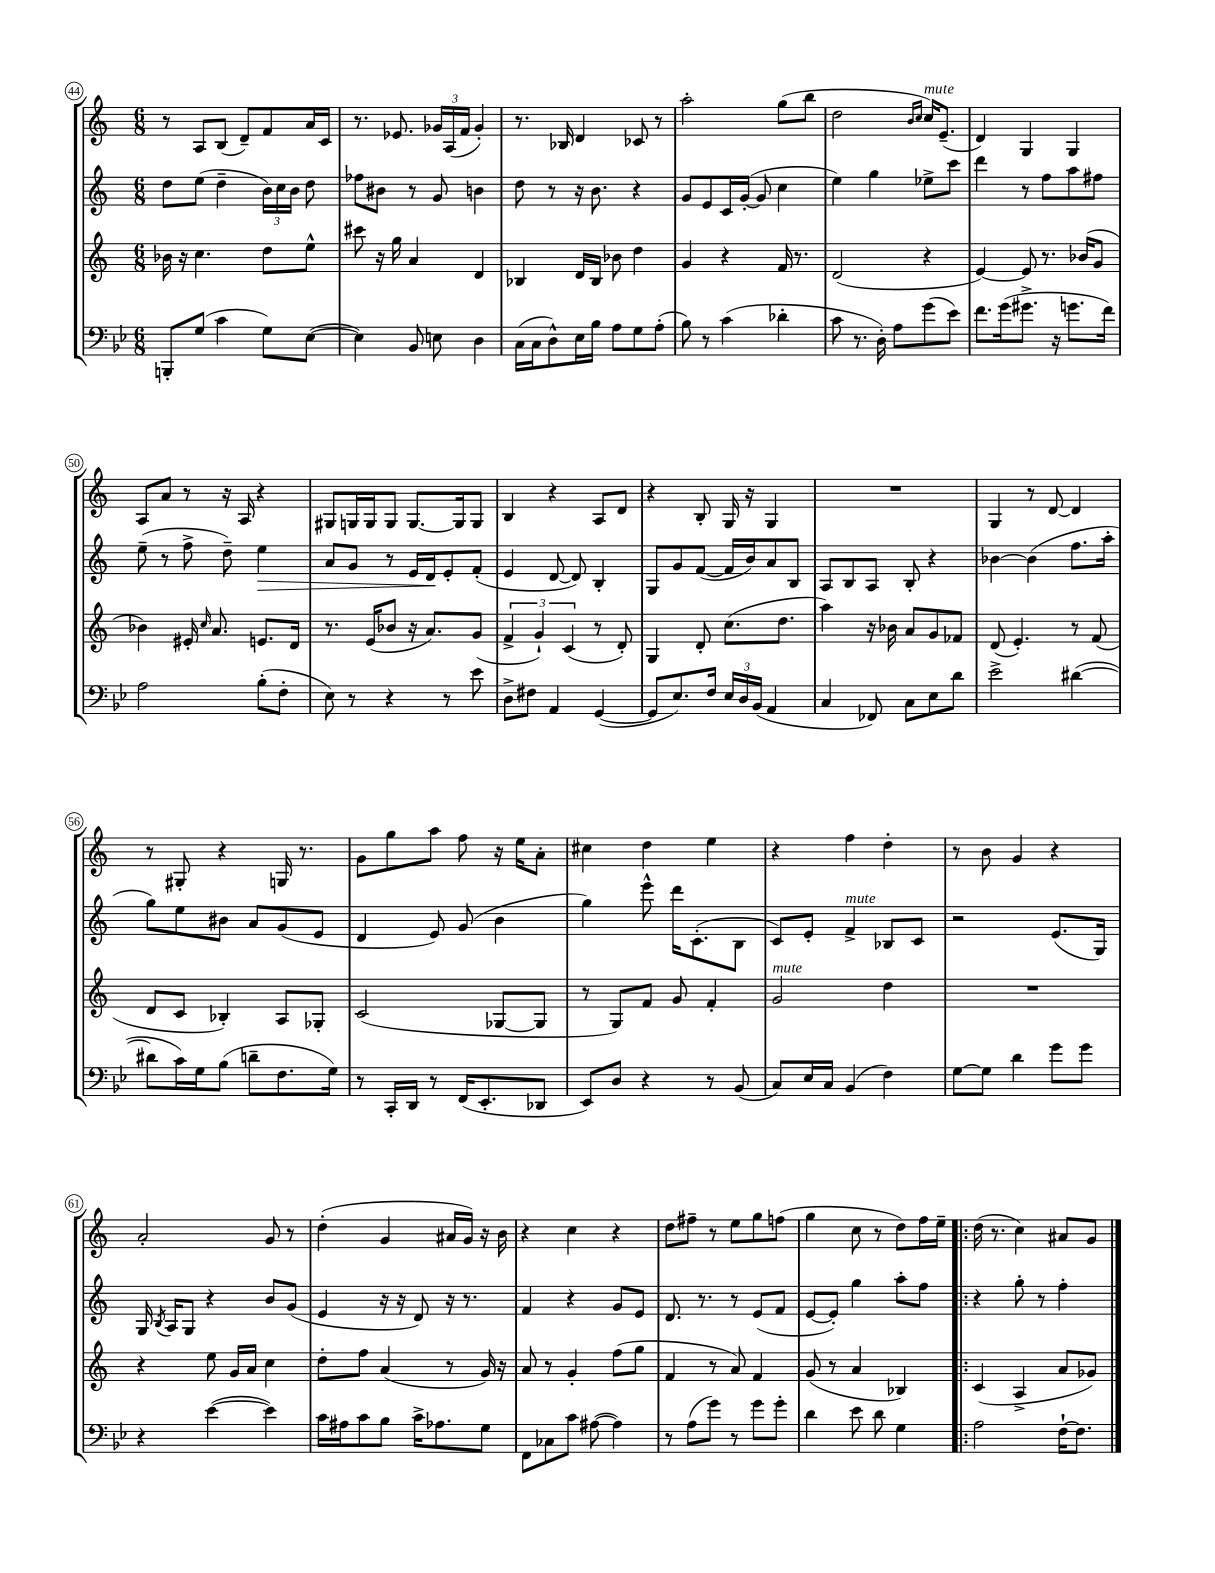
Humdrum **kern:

**kern	**kern	**kern	**kern
*staff4	*staff3	*staff2	*staff1
*clefF4	*clefG2	*clefG2	*clefG2
*k[b-e-]	*k[]	*k[]	*k[]
*M6/8	*M6/8	*M6/8	*M6/8
8BBB'/L	16b-\	8dd\L	8r
.	16r	.	.
(8G/J	4.cc\	(8ee\J	8A/L
4c\	.	4dd~\	(8B/J
.	.	.	8d~/L)
8G\L)	8dd\L	24b\LL)	8f/
.	.	24cc\	.
.	.	24b\JJ	.
([8E-\J	8ee^^\J	8dd\	16a/L
.	.	.	16c/JJ
=	=	=	=
4E-\])	8ccc#\	8ff-\L	8.r
.	16r	8b#\J	.
.	16gg\	.	8.e-/
8BB-/	4a/	8r	.
8E\	.	8g/	24g-/LL
.	.	.	(24A/
.	.	.	24f/JJ
4D\	4d/	4b\	4g-'/)
=	=	=	=
(16C\LL	4B-/	8dd\	8.r
16C\J	.	.	.
8D^^\)	.	8r	.
.	.	.	16B-/
16E-\L	16d/LL	16r	4d/
16B-\JJ	16B-/JJ	8.b\	.
8A\L	8b-\	.	.
8G\	4dd\	4r	8c-/
(8A'\J	.	.	8r
=	=	=	=
8B-\)	4g/	8g/L	2aa'\
8r	.	8e/	.
(4c\	4r	16c/L	.
.	.	([16g'/JJ	.
.	.	8g/]	.
4d-'\	16f/	4cc\	(8gg\L
.	8.r	.	.
.	.	.	8bb\J
=	=	=	=
8c\	(2d/	4ee\)	2dd\
8.r	.	.	.
.	.	4gg\	.
16D'\)	.	.	.
8A\L	.	.	.
.	.	.	16qqb/LL
.	.	.	16qqcc/JJ
(8g\	4r	8ee-^\L	16cc/LK)
.	.	.	(8.e~/J
8e-\J)	.	8ccc\J	.
=	=	=	=
8.f\L	[4e/)	4ddd\	4d/)
(16g\k	.	.	.
8.g#^\J	8e/]	8r	4G/
.	8.r	8ff\L	.
16r	.	.	.
8.g\L	.	8aa\	4G/
.	(16b-/LK	.	.
.	8g/J	8ff#\J	.
16f\Jk)	.	.	.
=	=	=	=
2A\	4b-\)	(8ee~\	8A/L
.	.	8r	8a/J
.	16e#'/	8ff^\	8r
.	16qqcc/	.	.
.	8.a/	.	.
.	.	8dd~\)	16r
.	.	.	16A/
(8B-'\L	8.e/L	4ee\	4r
8F'\J	.	.	.
.	16d/Jk	.	.
=	=	=	=
8E-\)	8.r	8a/L	8G#/L
8r	.	8g/J	16G/L
.	(16e/LK	.	16G/J
4r	8b-/J	8r	8G/J
.	16r	16e/LL	[8.G/L
.	8.a/L)	16d/J	.
8r	.	8e'/	.
.	.	.	16G/]k
8e-\	(8g/J	(8f'/J	8G/J
=	=	=	=
8D^\L	6f^/	4e/	4B/
8F#\J	.	.	.
.	6g`/)	.	.
4AA/	.	[8d/	4r
.	(6c/	.	.
.	.	8d/])	.
([4GG/	8r	4B'/	8A/L
.	8d'/)	.	8d/J
=	=	=	=
8GG/]L	4G/	8G/L	4r
8.E-/)	.	8g/	.
.	8d'/	([8f/J	8B'/
16F/Jk	.	.	.
24E-/LL	(8.cc\L	16f/]LL	16G/
24D/	.	.	.
.	.	16b/J)	16r
(24BB-/JJ	.	.	.
4AA/	.	8a/	4G/
.	8.dd\J	.	.
.	.	8B/J	.
=	=	=	=
4C/	4aa\)	8A/L	2.r
.	.	8B/	.
8FF-/)	16r	8A/J	.
.	16b-\	.	.
8C\L	8a/L	8B'/	.
8E-\	8g/	4r	.
8d\J	8f-/J	.	.
=	=	=	=
2e-^\	(8d/	[4b-\	4G/
.	4.e'/)	.	.
.	.	(4b-\]	8r
.	.	.	[8d/
([4d#\	8r	8.ff\L	4d/]
.	(8f/	.	.
.	.	16aa'\Jk	.
=	=	=	=
8d#\]L	8d/L	8gg\L)	8r
16c\L)	8c/J	8ee\	8G#'/
16G\J	.	.	.
(8B-\J	4B-'/)	8b#\J	4r
8d~\L	.	8a/L	.
8.F\	8A/L	(8g/	16G/
.	.	.	8.r
.	8G-'/J	8e/J	.
16G\Jk)	.	.	.
=	=	=	=
8r	(2c/	4d/	8g\L
16CC'/LL	.	.	8gg\
16DD/JJ	.	.	.
8r	.	8e/)	8aa\J
(16FF/LK	.	(8g/	8ff\
8.EE-'/	.	.	.
.	[8G-/L	4b\	16r
.	.	.	16ee\LK
8DD-/J	8G-/]J	.	8a'\J
=	=	=	=
8EE-/L)	8r	4gg\)	4cc#\
8D/J	8G/L)	.	.
4r	8f/J	8eee^^\	4dd\
.	8g/	16ddd\LK	.
.	.	(8.c'\	.
8r	4f'/	.	4ee\
(8BB-/	.	8B\J	.
=	=	=	=
8C/L)	2g/	8c/L)	4r
16E-/L	.	8e'/J	.
16C/JJ	.	.	.
(4BB-/	.	4f^/	4ff\
4F\)	4dd\	8B-/L	4dd'\
.	.	8c/J	.
=	=	=	=
[8G\L	2.r	2r	8r
8G\]J	.	.	8b\
4d\	.	.	4g/
8g\L	.	(8.e/L	4r
8g\J	.	.	.
.	.	16G/Jk)	.
=	=	=	=
4r	4r	16G/	2a'/
.	.	8qB/	.
.	.	16A/LK	.
.	.	8G/J	.
([4e-\	8ee\	4r	.
.	16g/LL	.	.
.	16a/JJ	.	.
4e-\])	4cc\	8b/L	8g/
.	.	(8g/J	8r
=	=	=	=
16c\LL	8dd'\L	4e/	(4dd'\
16A#\J	.	.	.
8c\	8ff\J	.	.
8B-\J	(4a/	16r	4g/
.	.	16r	.
16c^\LK	.	8d/)	.
8.A-\	.	.	.
.	8r	16r	16a#/LL
.	.	8.r	16g/JJ)
8G\J	16g/)	.	16r
.	16r	.	16b\
=	=	=	=
8FF\L	8a/	4f/	4r
8C-\	8r	.	.
8c\J	4g'/	4r	4cc\
([8A#\	.	.	.
4A#\])	(8ff\L	8g/L	4r
.	8gg\J	8e/J	.
=	=	=	=
8r	4f/	8.d/	8dd\L
(8A\L	.	.	8ff#~\J
.	.	8.r	.
8g\J)	8r	.	8r
8r	8a/)	8r	8ee\L
8g\L	4f/	(8e/L	8gg\
8g'\J	.	8f/J	(8ff\J
=	=	=	=
4d\	(8g/	[8e/L	4gg\
.	8r	8e'/]J)	.
8e-\	4a/	4gg\	8cc\
8d\	.	.	8r
4G\	4B-/)	8aa'\L	8dd\L)
.	.	8ff\J	16ff\L
.	.	.	16ee~\JJ
=!|:	=!|:	=!|:	=!|:
2A\	(4c/	4r	(16dd\
.	.	.	8.r
.	4A^/	8gg'\	4cc\)
.	.	8r	.
[16F`\LK	8a/L	4ff'\	8a#/L
8.F\]J	.	.	.
.	8g-/J)	.	8g/J
==	==	==	==
*-	*-	*-	*-
